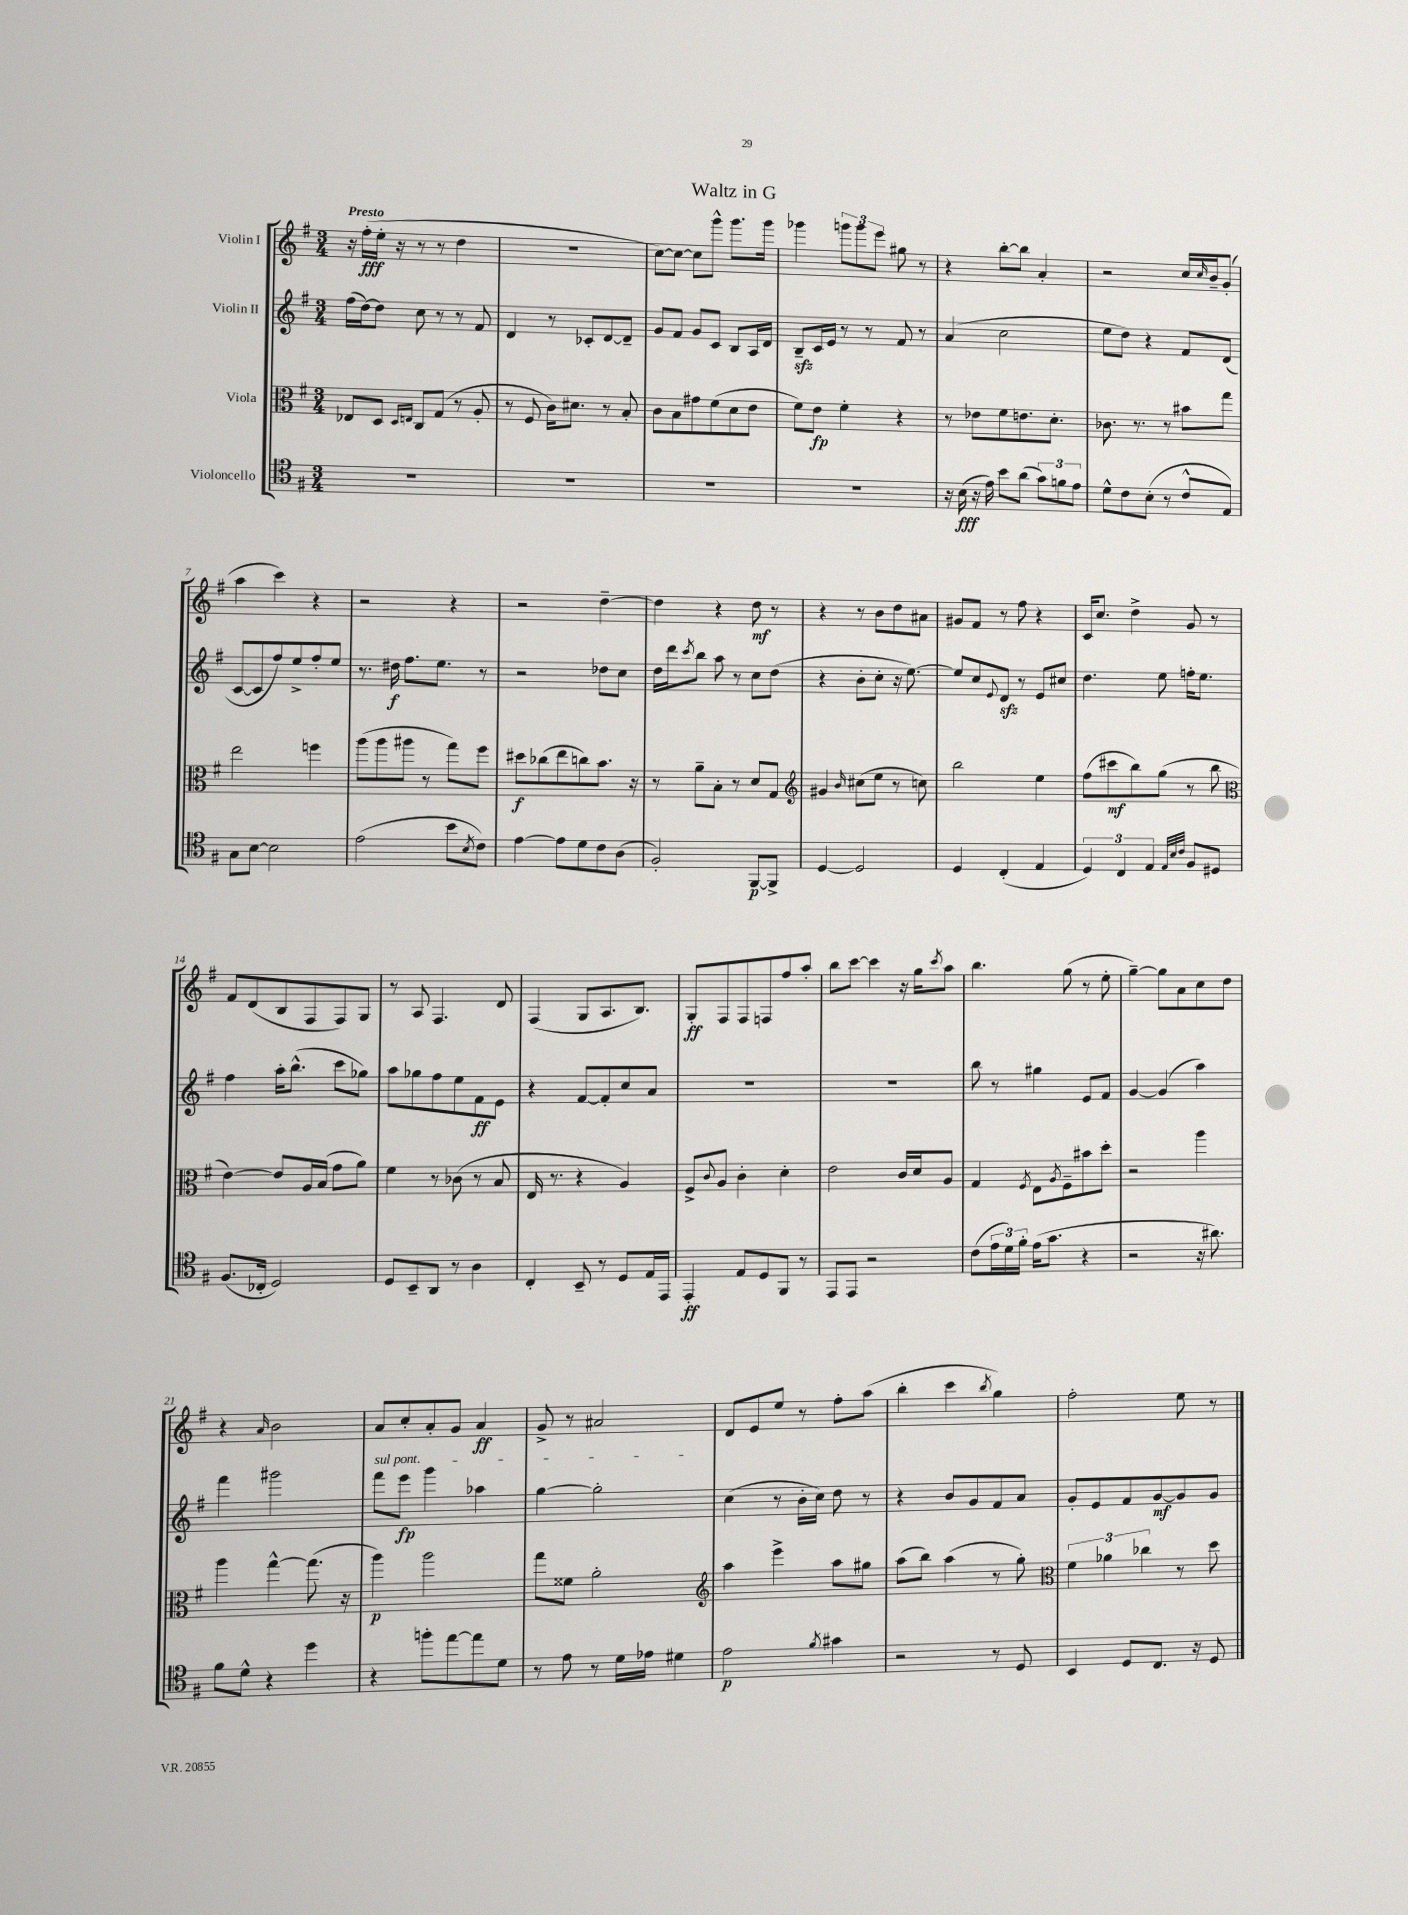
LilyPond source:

\header { title = "Waltz in G" }
<<
\new StaffGroup <<
\new Staff = "s0" \with { instrumentName = "Violin I" } {
    \clef treble \key g \major \numericTimeSignature \time 3/4 \tempo "Presto"
    r16 fis''16-.\fff( e''16-. r16 r8 r8 d''4 |
    R2. |
    c''8~) c''8~ c''8 g'''8-^ g'''8. g'''16 |
    ges'''4 \tuplet 3/2 { g'''8 g'''8 e'''8 } gis''8 r8 |
    r4 b''8~-. b''8 a'4-. |
    r2 c''16 \grace { c''16 } b'16-- g'8-.( |
    a''4 c'''4) r4 |
    r2 r4 |
    r2 d''4~-- |
    d''4 r4 d''8\mf r8 |
    r4 r8 b'8 d''8 ais'8 |
    gis'8 fis'8 r8 fis''8 r4 |
    c'16 c''8. d''4-> g'8 r8 |
    fis'8 d'8( b8 fis8 fis8) g8 |
    r8 a8 fis4. d'8 |
    fis4( g8 a8. b8.) |
    g8-.\ff fis8 fis8 f8 fis''8 a''8-. |
    b''8 c'''8~ c'''4 r16 g''16 \acciaccatura { c'''8 } a''8 |
    b''4. g''8( r8 e''8-. |
    g''4~--) g''8 a'8 c''8 d''8 |
    r4 \grace { a'16 } b'2 |
    a'8 c''8-. a'8-. g'8 a'4\ff |
    g'8-> r8 ais'2 |
    d'8 e'8 e''8 r8 fis''8-. a''8( |
    b''4-. c'''4 \acciaccatura { b''8 } g''4) |
    fis''2-. e''8 r8 \bar "|." |
}
\new Staff = "s1" \with { instrumentName = "Violin II" } {
    \clef treble \key g \major \numericTimeSignature \time 3/4
    fis''16( d''16~) d''8 c''8 r8 r8 fis'8 |
    d'4 r8 ces'8-. d'8~ d'8-- |
    g'8 fis'8 g'8 c'8 b8 a16 d'16 |
    b8--\sfz c'16 e'16 r8 r8 fis'8 r8 |
    a'4( c''2 |
    e''8 d''8) r4 fis'8 d'8( |
    c'8~ c'8 fis''8) e''8-> fis''8-. e''8 |
    r8. dis''16\f fis''8. e''8. r8 |
    r2 des''8 c''8 |
    d''16 d'''16 \acciaccatura { c'''8 } b''8 a''8 r8 c''8 d''8( |
    r4 b'8-. c''8-. r16 e''8.~) |
    e''8 c''8 \appoggiatura { e'8 } d'8\sfz r8 e'8 cis''8 |
    d''4. e''8 f''16-. e''8. |
    fis''4 a''16-. b''8.-^( c'''8 ges''8) |
    a''8 ges''8 fis''8 e''8 fis'8\ff e'8 |
    r4 fis'8~ fis'8-. c''8 a'8 |
    R2. |
    R2. |
    b''8 r8 gis''4 e'8 fis'8 |
    g'4~ g'4( a''4) |
    fis'''4 gis'''2 |
    \once \override TextSpanner.bound-details.left.text = \markup { \italic "sul pont." } fis'''8\startTextSpan e'''8\fp g'''4 aes''4 |
    g''4~ g''2-.\stopTextSpan |
    c''4( r8 b'16-. c''16) d''8 r8 |
    r4 b'8 g'8 fis'8 a'8 |
    g'8-. e'8 fis'8 g'8~\mf g'8 g'8 \bar "|." |
}
\new Staff = "s2" \with { instrumentName = "Viola" } {
    \clef alto \key g \major \numericTimeSignature \time 3/4
    ees8 d8 \grace { d16 e16 } c8 g8( r8 a8-. |
    r8 fis8 c'16) dis'8. r8 b8-. |
    c'8 b8 gis'8 fis'8( d'8 e'8 |
    fis'8) e'8\fp fis'4-. r4 |
    r8 ees'8 fis'8 e'8. d'8.-. |
    ces'8. r8. r8 bis'8 g''8 |
    e''2 f''4 |
    a''8( a''8 ais''8 r8 g''8) fis''8 |
    dis''8\f ces''8( e''8 c''8) b'8. r16 |
    r8 a'8-- b8-. r8 d'8 g8 |
    \clef treble gis'4 \grace { b'16 } cis''8( e''8 r8 c''8) |
    b''2 e''4 |
    fis''8( cis'''8\mf b''8) g''8( r8 b''8 |
    \clef alto e'4~) e'8 a16 b16( g'8 a'8) |
    fis'4 r8 ces'8( r8 b8 |
    e16 r8. r4 a4) |
    fis8-> \appoggiatura { c'8 } a8 c'4-. d'4-. |
    e'2 c'16 d'16 a8 |
    g4 \acciaccatura { fis8 } e8 \acciaccatura { a8 } fis8-- bis'8 d''8-. |
    r2 a''4 |
    a''4 g''4~-^ g''8.( r16 |
    a''4\p) a''2 |
    g''8 fisis'8 a'2-. |
    \clef treble a''4 e'''4-> a''8 gis''8 |
    a''8( b''8) a''4( r8 g''8-.) |
    \clef alto \tuplet 3/2 { fis'4 aes'4 ces''4 } r8 d''8 \bar "|." |
}
\new Staff = "s3" \with { instrumentName = "Violoncello" } {
    \clef tenor \key g \major \numericTimeSignature \time 3/4
    R2. |
    R2. |
    R2. |
    R2. |
    r16 b16\fff( r16 e'16) b'8 a'8( \tuplet 3/2 { g'8) f'8 e'8 } |
    d'8-^ c'8 b8-.( r8 c'8-^ e8) |
    g8 b8~ b2 |
    e'2( b'8 \acciaccatura { b8 } c'8) |
    e'4~ e'8 d'8 c'8 a8( |
    fis2-.) fis,8~\p fis,8-> |
    d4~ d2 |
    d4 c4-.( e4 |
    \tuplet 3/2 { d4) c4 e4 } \grace { e32 b32 c'32 } fis8 dis8 |
    fis8.( ces16-. d2) |
    d8 b,8-- a,8 r8 a4 |
    c4-. b,8-- r8 d8 e16 e,16 |
    e,4-.\ff e8 d8 fis,8 r8 |
    e,8 e,8 r2 |
    c'8( \tuplet 3/2 { e'16 d'16) fis'16-. } e'16( g'8. r4 |
    r2 r16 ais'8.) |
    fis'8 d'8-^ r4 d''4 |
    r4 f''8-. e''8~ e''8 d'8 |
    r8 e'8 r8 d'16 ees'16 dis'4 |
    e'2\p \acciaccatura { fis'8 } gis'4 |
    r2 r8 d8 |
    b,4 d8 c8. r16 d8 \bar "|." |
}
>>
>>
